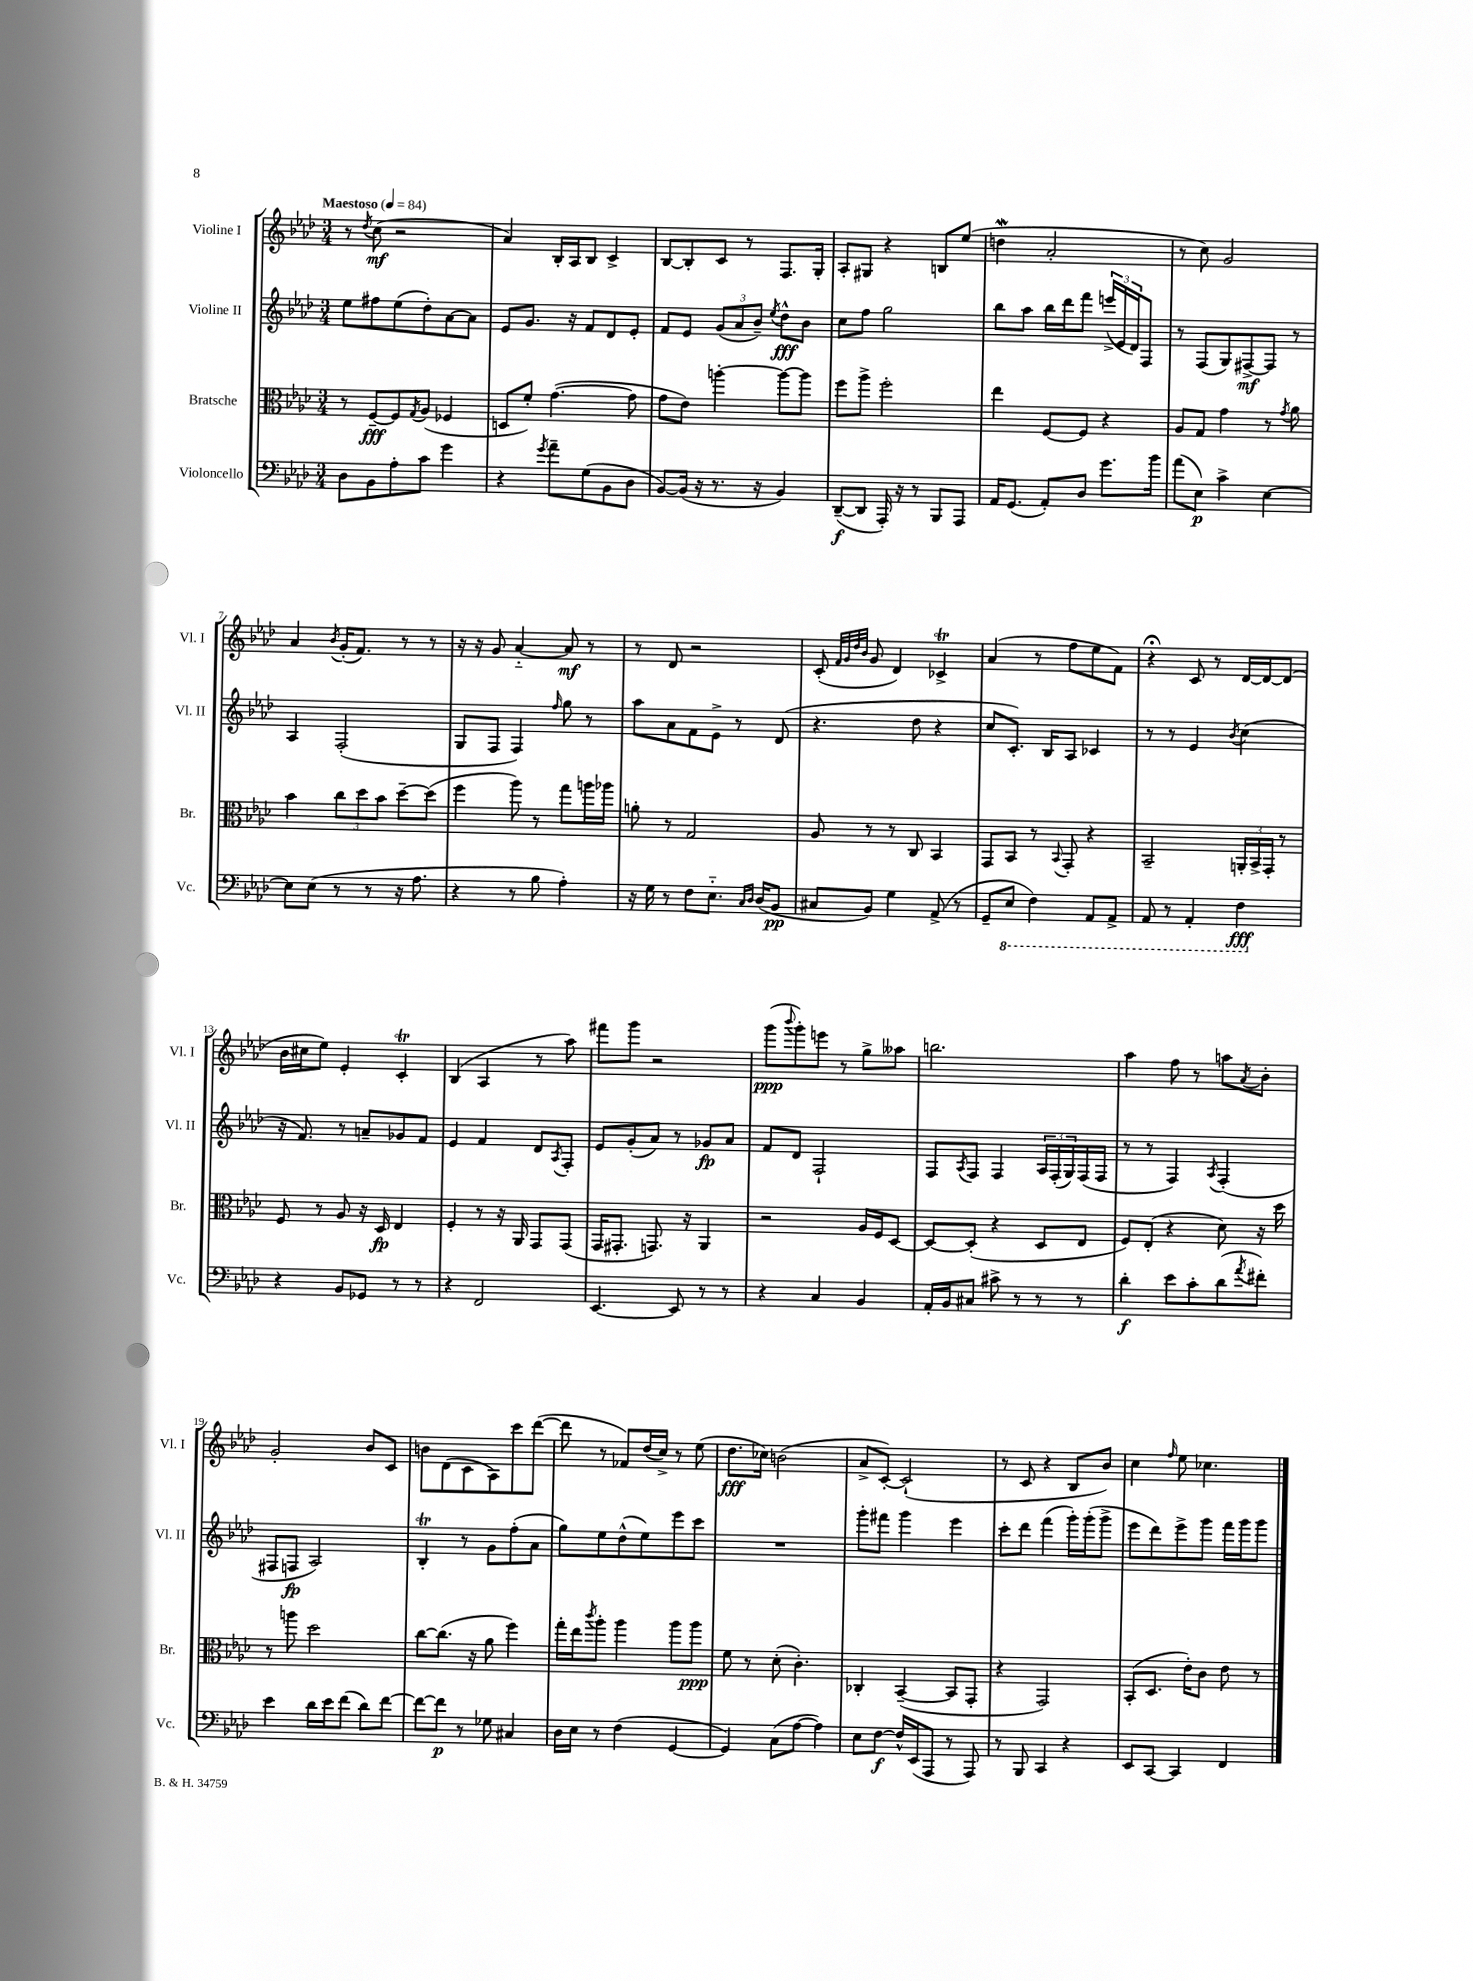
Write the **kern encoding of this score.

**kern	**kern	**kern	**kern
*staff4	*staff3	*staff2	*staff1
*clefF4	*clefC3	*clefG2	*clefG2
*k[b-e-a-d-]	*k[b-e-a-d-]	*k[b-e-a-d-]	*k[b-e-a-d-]
*M3/4	*M3/4	*M3/4	*M3/4
*MM84	*MM84	*MM84	*MM84
8D-\L	8r	8ee-\L	8r
.	.	.	8qdd-/
8BB-\	[8F~/L	8ff#\	(8cc\
8A-'\	8F/]	(8ee-\	2r
.	8qG/	.	.
8c\J	(8A-/J	8dd-'\)	.
4g\	4F-/	[8a-\	.
.	.	8a-\]J	.
=	=	=	=
4r	8D/L	8e-/L	4a-/)
.	8f'/J)	8.g/J	.
8qg/	.	.	.
8a-~\L	([4.g\	.	16B-'/LL
.	.	16r	16A-/J
(8G\	.	8f/L	8B-/J
8BB-\	.	8d-/	4c^/
8D-\J	8g\]	8e-'/J	.
=	=	=	=
[8BB-/L)	8g\L	8f/L	[8B-/L
(16BB-/]Jk	8e-\J)	8e-/J	8B-'/]
16r	.	.	.
8.r	[4aa'\	(12g/L	8c/J
.	.	12a-/	.
.	.	.	8r
.	.	12b-~/J)	.
16r	.	.	.
.	.	8qee-/	.
4BB-/)	8aa\_L	8dd-^^\L	8.F/L
.	8aa\]J	8b-\J	.
.	.	.	16G'/Jk
=	=	=	=
([8DD-~/L	8ff\L	8cc\L	8A-'/L
8DD-/]J	8aa-^\J	8ff\J	8G#/J
16AAA-'/)	2ff'\	2gg\	4r
16r	.	.	.
8r	.	.	.
8BBB-/L	.	.	8B/L
8AAA-/J	.	.	(8ee-/J
=	=	=	=
16AA-/LK	4ee-\	8bb-\L	4dd\
(8.GG/J	.	.	.
.	.	8aa-\J	.
8AA-'/L)	[8F/L	16bb-\LL	2a-'/
.	.	16ddd-\J	.
8D-/J	8F/]J	8fff\J	.
8.g\L	4r	(24eee^/LL	.
.	.	24e-/	.
.	.	24d-/J)	.
.	.	8F/J	.
16b-\Jk	.	.	.
=	=	=	=
(8a-\L	8A-/L	8r	8r
8E-\J)	8G/J	(8F/L	8cc\)
4c^\	4g\	8G/)	2g/
.	.	[8F#^/	.
[4E-\	8r	8F#/]J	.
.	8qg/	.	.
.	8a-\	8r	.
=	=	=	=
8E-\]L	4b-\	4A-/	4a-/
(8E-\J	.	.	.
.	.	.	8qb-/
8r	12cc\L	(2F'/	(16g'/LK
.	.	.	8.f/J)
.	12dd-\	.	.
8r	.	.	.
.	12b-\J	.	.
16r	[8dd-~\L	.	8r
8.A-\	.	.	.
.	(8dd-\]J	.	8r
=	=	=	=
4r	4ff\	8G/L	16r
.	.	.	16r
.	.	8F/J	8g/
8r	8aa-\)	4F/)	[4a-'~/
8B-\	8r	.	.
.	.	16qqff/	.
4A-'\)	8gg\L	8gg\	8a-/]
.	16aa\L	8r	8r
.	16aa-\JJ	.	.
=	=	=	=
16r	8a'\	8aa-\L	8r
16G\	.	.	.
8r	8r	8a-\	8d-/
8F\L	2G/	8f\	2r
8.E-'~\J	.	8e-^\J	.
.	.	8r	.
16qqC/LL	.	.	.
16qqD-/JJ	.	.	.
(16D-/LK	.	.	.
8BB-/J	.	(8d-/	.
=	=	=	=
8C#/L	8A-/	4.r	(8c'/
.	.	.	32qqf/LLL
.	.	.	32qqg/
.	.	.	32qqdd-/
.	.	.	32qqb-/JJJ
8BB-/J)	8r	.	8g/
4G\	8r	.	4d-/)
.	8C/	8dd-\	.
(8AA-^/	4BB-/	4r	4c-^/
8r	.	.	.
=	=	=	=
8GG~/L	8GG/L	8cc/L	(4a-/
8EE-/J	8BB-/J	8.c'/J)	.
4FF\)	8r	.	8r
.	.	16B-/LK	.
.	8qqBB-/	.	.
.	8GG'/	8A-/J	8ff\L
8AAA-/L	4r	4c-/	8ee-\
8AAA-^/J	.	.	8f\J)
=	=	=	=
8AAA-/	2BB-~/	8r	4r;
8r	.	8r	.
4AAA-'/	.	4e-/	8c/
.	.	.	8r
.	.	8qb-/	.
4FF\	24AA'/LL	(4cc\	[16d-/LL
.	24BB-^/	.	.
.	.	.	16d-/_J
.	24GG'/JJ	.	.
.	8r	.	(8d-/]J
=	=	=	=
4r	8F/	16r	16b-\LL
.	.	8.f/)	16cc#\J
.	8r	.	8ee-\J)
8BB-/L	8A-/	8r	4e-'/
8GG-/J	16r	8a~/L	.
.	16D-/	.	.
8r	4E-/	8g-/	4c'/
8r	.	8f/J	.
=	=	=	=
4r	4F'/	4e-/	(4B-/
2FF/	8r	4f/	4A-/
.	16r	.	.
.	16AA-/	.	.
.	8GG/L	8d-/L	8r
.	.	8qA-/	.
.	(8GG/J	8F'/J	8aa-\)
=	=	=	=
[4.EE-/	16GG/LK	8e-/L	8fff#\L
.	8.GG#'/J	.	.
.	.	(8g'/	8ggg\J
.	8.GG/)	8a-/J)	2r
8EE-/]	.	8r	.
.	16r	.	.
8r	4AA-/	8g-/L	.
8r	.	8a-/J	.
=	=	=	=
4r	2r	8f/L	(8ggg\L
.	.	.	8qqbbb-/
.	.	8d-/J	8ggg'\)
4C/	.	2F`/	8eee\J
.	.	.	8r
4BB-/	16A-/LL	.	8gg^\L
.	16F/J	.	.
.	[8D-/J	.	8aa--\J
=	=	=	=
16AA-'/LL	8D-/_L	8F/L	2.bb\
16BB-/J	.	.	.
.	.	8qA-/	.
8C#/J	(8D-'/]J	8F/J	.
8c#^\	4r	4F/	.
8r	.	.	.
8r	8D-/L	24A-/LL	.
.	.	(24F'/	.
.	.	24G/)	.
8r	8E-/J	(16F/	.
.	.	16F/JJ	.
=	=	=	=
4d-'\	8F/L)	8r	4aa-\
.	(8E-'/J	8r	.
8e-\L	4r	4F/)	8ff\
8c'\	.	.	8r
.	.	8qA-/	.
(8d-\	8d-\)	(4F'/	8aa\L
8qa-/	.	.	8qa-/
8f#'\J)	16r	.	8b-'\J
.	16dd-\	.	.
=	=	=	=
4e-\	8r	8F#/L	2g'/
.	8aa\	8F/J	.
16d-\LL	2dd-\	2A-/)	.
16e-\J	.	.	.
(8f\J	.	.	.
8d-\L)	.	.	8b-/L
[8f\J	.	.	8c/J
=	=	=	=
8f\_L	[8cc\L	4B-'/	8b\L
8f\]J	(8.cc\]J	.	(8d-\
8r	.	8r	8c\
.	16r	.	.
8G-\	8a-\	8g\L	8A-\)
4C#/	4ff\)	(8ff'\	8ccc\
.	.	8a-\J	([8ddd-\J
=	=	=	=
16D-\LL	16gg'\LL	8gg\L)	8ddd-\]
16E-\JJ	16ee-\J	.	.
.	8qccc/	.	.
8r	8aa-'\J	8ee-\	8r
(4F\	4aa-\	(8dd-^^\	8f-/L)
.	.	8ee-\)	(16dd-/L
.	.	.	16cc^/JJ)
[4GG/	8aa-\L	8eee-\	8r
.	8aa-\J	8ccc\J	(8ee-\
=	=	=	=
4GG/])	8f\	2.r	8.dd-\L
.	8r	.	.
.	.	.	16cc-\Jk)
(8C\L	(8d-'\	.	(2b\
[8A-\J	4.c'\)	.	.
4A-\])	.	.	.
=	=	=	=
8E-\L	4C-'/	8ggg'\L	8a-^/L
[8F\J	.	8fff#\J	[8c'/J)
16F^^/]LL	([4BB-~/	4ggg\	(2c`/]
(16EE-/J	.	.	.
8AAA-/J	.	.	.
8r	8BB-/]L	4eee-\	.
8AAA-/)	8GG'/J	.	.
=	=	=	=
8r	4r	8ccc'\L	8r
8BBB-/	.	8ddd-\J	8c/
4CC/	2GG/)	(4fff\	4r
4r	.	16ggg'\LL)	8B-/L
.	.	(16ggg'\J	.
.	.	8ggg^\J	8b-/J)
=	=	=	=
8EE-/L	(8BB-'/L	8eee-\L	4cc\
[8CC/J	8.D-/J	8ddd-\)	.
.	.	.	16qqff/
4CC/]	.	8eee-^\	8ee-\
.	16e-'\LK)	.	.
.	8c\J	8ggg\J	4.cc-\
4FF/	8e-\	16fff\LL	.
.	.	16ggg\J	.
.	8r	8ggg\J	.
==	==	==	==
*-	*-	*-	*-
